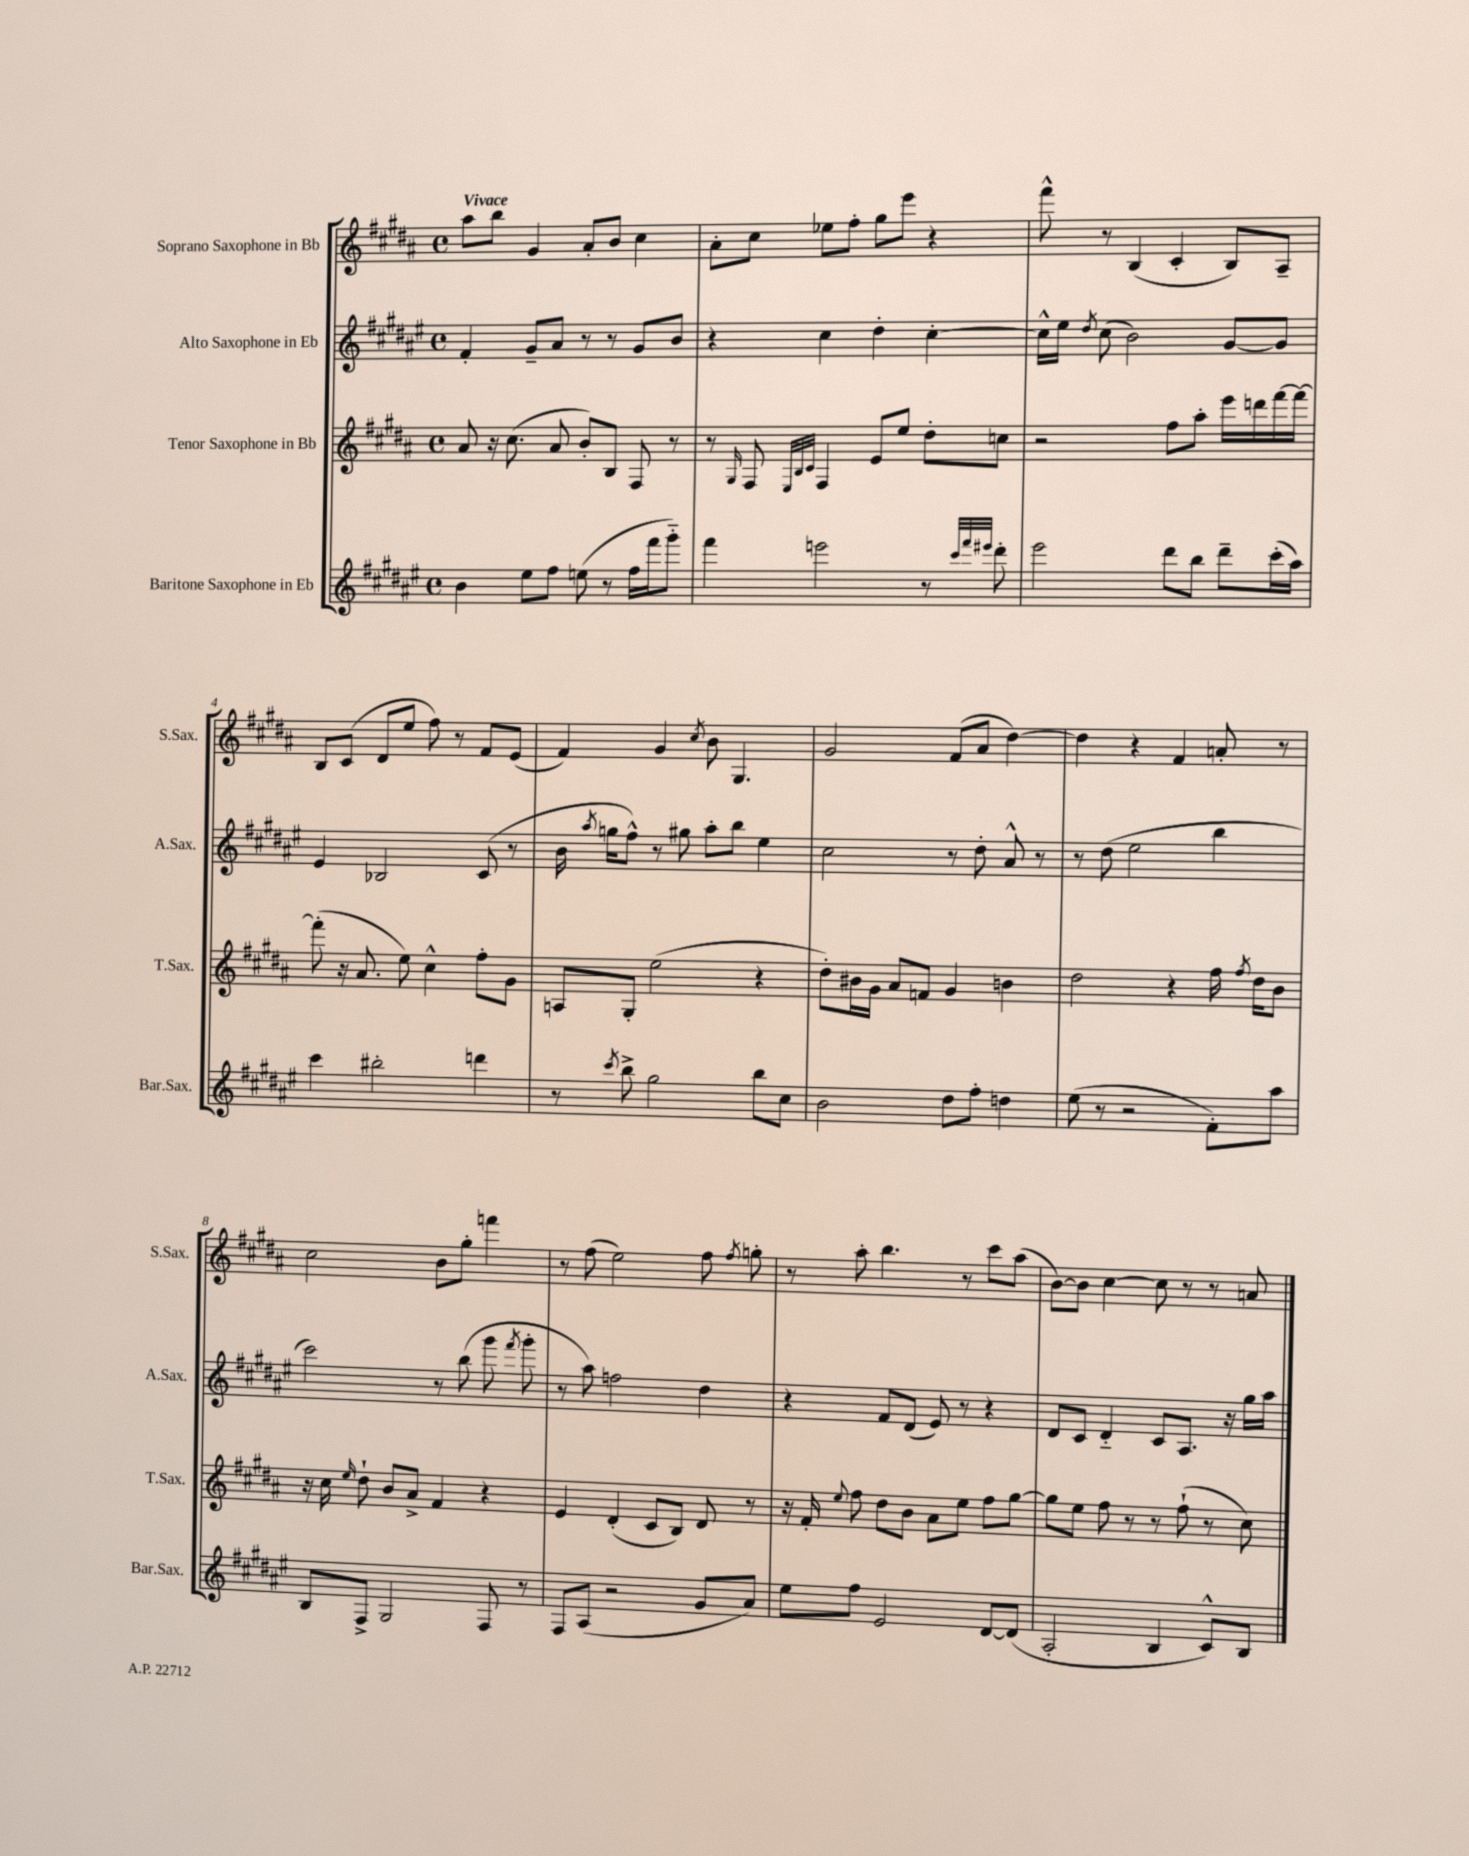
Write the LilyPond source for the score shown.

<<
\new StaffGroup <<
\new Staff = "s0" \with { instrumentName = "Soprano Saxophone in Bb" shortInstrumentName = "S.Sax." } {
    \clef treble \key b \major \defaultTimeSignature \time 4/4 \tempo "Vivace"
    \autoBeamOff ais''8[ b''8] gis'4 ais'8[-. b'8] cis''4 |
    ais'8[-. cis''8] ees''8[ fis''8]-. gis''8[ e'''8] r4 |
    fis'''8-^ r8 b4( cis'4-. b8[) ais8]-- |
    b8[ cis'8]( dis'8[ e''8] fis''8) r8 fis'8[ e'8]( |
    fis'4) gis'4 \acciaccatura { cis''8 } b'8 gis4. |
    gis'2 fis'8[( ais'8] dis''4~) |
    dis''4 r4 fis'4 a'8-. r8 |
    cis''2 b'8[ gis''8]-. f'''4 |
    r8 fis''8( e''2) fis''8 \acciaccatura { fis''8 } g''8-. |
    r8 ais''8-. b''4. r8 cis'''8[ ais''8]( |
    b'8[~) b'8] cis''4~ cis''8 r8 r8 a'8 \bar "|." |
}
\new Staff = "s1" \with { instrumentName = "Alto Saxophone in Eb" shortInstrumentName = "A.Sax." } {
    \clef treble \key fis \major \defaultTimeSignature \time 4/4
    \autoBeamOff fis'4-. gis'8[-- ais'8] r8 r8 gis'8[ b'8] |
    r4 cis''4 dis''4-. cis''4~-. |
    cis''16[-^ eis''16] \acciaccatura { dis''8 } cis''8( b'2) gis'8[~ gis'8] |
    eis'4 bes2 cis'8( r8 |
    b'16 \acciaccatura { ais''8 } g''16[ fis''8]-^) r8 gis''8 ais''8[-. b''8] eis''4 |
    cis''2 r8 dis''8-. ais'8-^ r8 |
    r8 dis''8( eis''2 b''4 |
    cis'''2) r8 b''8( gis'''8 \acciaccatura { fis'''8 } gis'''8-. |
    r8 ais''8) f''2 dis''4 |
    r4 fis'8[ dis'8]( eis'8) r8 r4 |
    dis'8[ cis'8] dis'4-_ cis'8[ ais8.] r16 gis''16[ ais''16] \bar "|." |
}
\new Staff = "s2" \with { instrumentName = "Tenor Saxophone in Bb" shortInstrumentName = "T.Sax." } {
    \clef treble \key b \major \defaultTimeSignature \time 4/4
    \autoBeamOff ais'8 r16 cis''8.( ais'8 b'8[-.) b8] fis8 r8 |
    r8 \grace { gis16 } fis8 \grace { e32[ b32 cis'32] } fis4 e'8[ e''8] dis''8[-. c''8] |
    r2 fis''8[ ais''8]-. e'''16[ d'''16 fis'''16~ fis'''16]~ |
    fis'''8-.( r16 ais'8. e''8) cis''4-^ fis''8[-. gis'8] |
    a8[ gis8]-. e''2( r4 |
    dis''8[-.) bis'16 gis'16] ais'8[ f'8] gis'4 b'4 |
    dis''2 r4 fis''16 \acciaccatura { fis''8 } dis''16[ b'8] |
    r16 cis''16 \grace { e''16 } dis''8-! b'8[ ais'8]-> fis'4 r4 |
    e'4 dis'4-.( cis'8[ b8]) dis'8 r8 |
    r16 fis'16-. \appoggiatura { e''8 } fis''8 dis''8[ b'8] ais'8[ e''8] fis''8[ gis''8]~ |
    gis''8[ e''8] fis''8 r8 r8 fis''8-!( r8 cis''8) \bar "|." |
}
\new Staff = "s3" \with { instrumentName = "Baritone Saxophone in Eb" shortInstrumentName = "Bar.Sax." } {
    \clef treble \key fis \major \defaultTimeSignature \time 4/4
    \autoBeamOff b'4 eis''8[ fis''8] e''8( r8 fis''16[ fis'''16 gis'''8]-_) |
    fis'''4 e'''2 r8 \grace { cis'''32[ fis'''32 eis'''32] } dis'''8-. |
    eis'''2 dis'''8[ b''8] dis'''8[-- cis'''16-.( ais''16]) |
    cis'''4 bis''2-. d'''4 |
    r8 \acciaccatura { cis'''8 } b''8-> gis''2 b''8[ cis''8] |
    b'2 dis''8[ fis''8]-. d''4 |
    eis''8( r8 r2 fis'8[-.) ais''8] |
    b8[ fis8]-> gis2 fis8 r8 |
    fis8[ ais8]( r2 gis'8[ ais'8]) |
    eis''8[ fis''8] eis'2 dis'8[~ dis'8]( |
    ais2-. b4 cis'8[-^) b8] \bar "|." |
}
>>
>>
